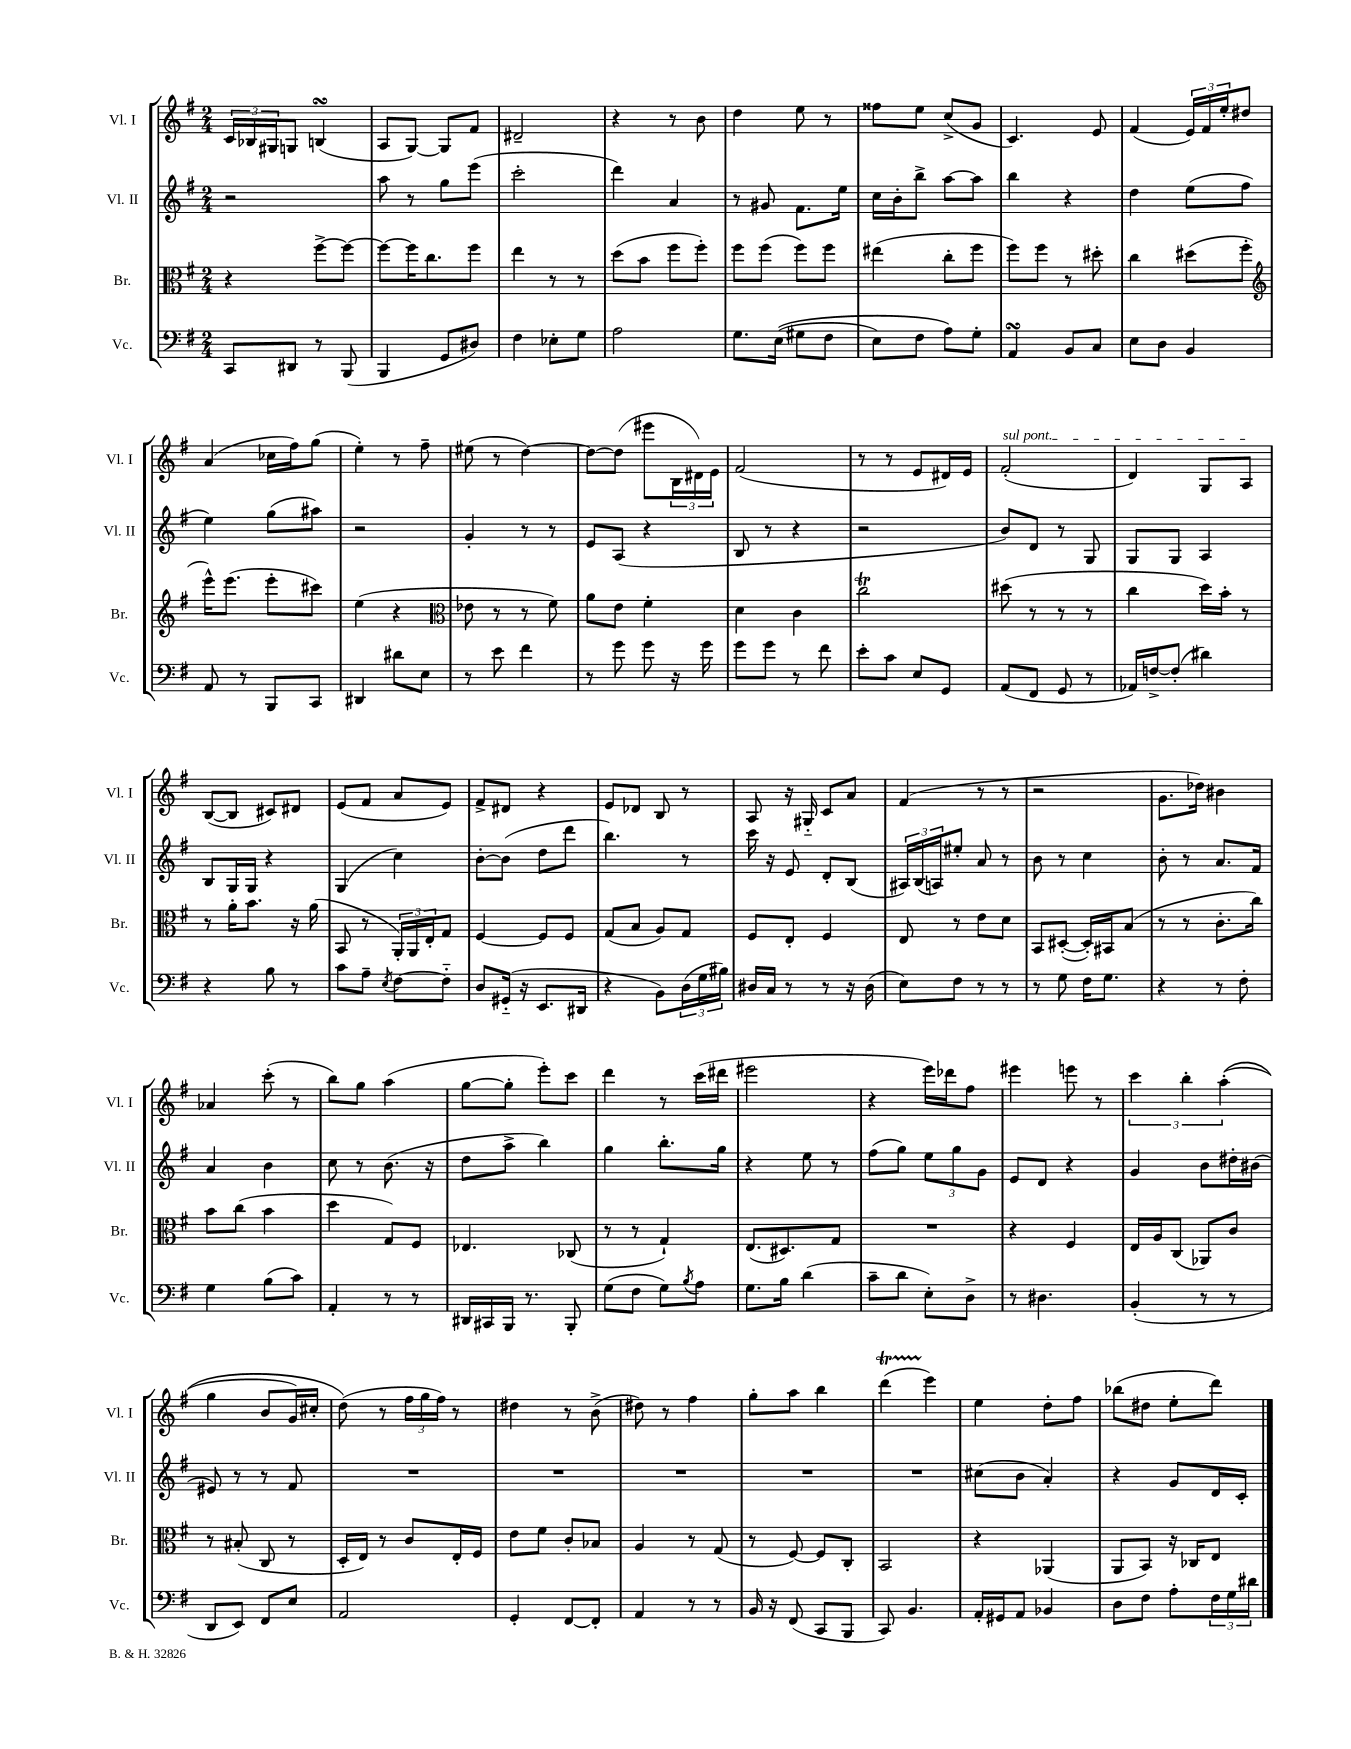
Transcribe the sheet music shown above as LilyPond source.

<<
\new StaffGroup <<
\new Staff = "s0" \with { instrumentName = "Vl. I" shortInstrumentName = "Vl. I" } {
    \clef treble \key g \major \numericTimeSignature \time 2/4
    \tuplet 3/2 { c'16 bes16 gis16 } g8 b4\turn( |
    a8 g8~) g8 fis'8 |
    dis'2-- |
    r4 r8 b'8 |
    d''4 e''8 r8 |
    fisis''8 e''8 c''8->( g'8 |
    c'4.) e'8 |
    fis'4( \tuplet 3/2 { e'16) fis'16 e''16-. } dis''8 |
    a'4( ces''16 fis''16) g''8( |
    e''4-.) r8 fis''8-- |
    eis''8( r8 d''4~) |
    d''8~ d''8( eis'''8 \tuplet 3/2 { b16 dis'16) e'16 } |
    fis'2( |
    r8 r8 e'8 dis'16) e'16 |
    \once \override TextSpanner.bound-details.left.text = \markup { \italic "sul pont." } fis'2-.\startTextSpan( |
    d'4) g8 a8\stopTextSpan |
    b8~( b8 cis'8) dis'8 |
    e'8( fis'8 a'8 e'8) |
    fis'8-> dis'8 r4 |
    e'8 des'8 b8 r8 |
    a8 r16 gis16-_ c'8 a'8 |
    fis'4( r8 r8 |
    r2 |
    g'8. des''16) bis'4 |
    aes'4 c'''8-.( r8 |
    b''8) g''8 a''4( |
    g''8~ g''8-. e'''8-.) c'''8 |
    d'''4 r8 c'''16( dis'''16 |
    eis'''2 |
    r4 e'''16) des'''16 fis''8 |
    eis'''4 e'''8 r8 |
    \tuplet 3/2 { c'''4 b''4-. a''4-.(\( } |
    g''4 b'8 g'16) cis''16-. |
    d''8(\) r8 \tuplet 3/2 { fis''16 g''16 fis''16) } r8 |
    dis''4 r8 b'8->( |
    dis''8) r8 fis''4 |
    g''8-. a''8 b''4 |
    d'''4\startTrillSpan( e'''4\stopTrillSpan) |
    e''4 d''8-. fis''8 |
    bes''8( dis''8 e''8-. d'''8) \bar "|." |
}
\new Staff = "s1" \with { instrumentName = "Vl. II" shortInstrumentName = "Vl. II" } {
    \clef treble \key g \major \numericTimeSignature \time 2/4
    r2 |
    a''8 r8 g''8 e'''8( |
    c'''2-. |
    d'''4) a'4 |
    r8 gis'8 fis'8. e''16 |
    c''16 b'16-. b''8-> a''8~ a''8 |
    b''4 r4 |
    d''4 e''8( fis''8 |
    e''4) g''8( ais''8) |
    r2 |
    g'4-. r8 r8 |
    e'8 a8( r4 |
    b8 r8 r4 |
    r2 |
    b'8) d'8 r8 g8 |
    g8 g8 a4 |
    b8 g16 g16 r4 |
    g4( c''4) |
    b'8~-. b'8( d''8 d'''8 |
    b''4.) r8 |
    c'''16 r16 e'8 d'8-. b8( |
    \tuplet 3/2 { ais16) b16( a16) } eis''8-. a'8 r8 |
    b'8 r8 c''4 |
    b'8-. r8 a'8. fis'16 |
    a'4 b'4 |
    c''8 r8 b'8.( r16 |
    d''8 a''8-> b''4) |
    g''4 b''8.-. g''16 |
    r4 e''8 r8 |
    fis''8( g''8) \tuplet 3/2 { e''8 g''8 g'8 } |
    e'8 d'8 r4 |
    g'4 b'8 dis''16-. bis'16( |
    eis'8) r8 r8 fis'8 |
    R2 |
    R2 |
    R2 |
    R2 |
    R2 |
    cis''8( b'8 a'4-.) |
    r4 g'8 d'16 c'16-. \bar "|." |
}
\new Staff = "s2" \with { instrumentName = "Br." shortInstrumentName = "Br." } {
    \clef alto \key g \major \numericTimeSignature \time 2/4
    r4 fis''8~-> fis''8~ |
    fis''8~ fis''16 c''8. fis''8 |
    e''4 r8 r8 |
    d''8( b'8 fis''8 fis''8-.) |
    fis''8 fis''8( fis''8) fis''8 |
    eis''4( c''8-. fis''8 |
    fis''8) fis''8 r8 dis''8-. |
    c''4 dis''8( fis''8-. |
    \clef treble e'''16-^) e'''8.( e'''8-. cis'''8) |
    e''4( r4 |
    \clef alto ees'8 r8 r8 fis'8) |
    a'8 e'8 fis'4-. |
    d'4 c'4 |
    c''2\trill |
    dis''8( r8 r8 r8 |
    c''4 d''16) b'16-. r8 |
    r8 a'16-. b'8. r16 a'16( |
    b,8 r8 \tuplet 3/2 { a,16-.) a,16 e16-. } g8 |
    fis4~ fis8 fis8 |
    g8( b8 a8) g8 |
    fis8 e8-. fis4 |
    e8 r8 e'8 d'8 |
    b,8 dis8~-.( dis16-.) bis,16 b8( |
    r8 r8 c'8.-. c''16) |
    b'8 c''8( b'4 |
    d''4 g8) fis8 |
    ees4. ces8( |
    r8 r8 g4-!) |
    e8.( dis8.) g8 |
    R2 |
    r4 fis4 |
    e16 a16 c8( aes,8) c'8 |
    r8 bis8-.( c8 r8 |
    d16-. e16) r8 c'8 e16-. fis16 |
    e'8 fis'8 c'8-. bes8 |
    a4 r8 g8( |
    r8 fis8~) fis8 c8-. |
    b,2 |
    r4 aes,4( |
    a,8 b,8) r16 ces16 e8 \bar "|." |
}
\new Staff = "s3" \with { instrumentName = "Vc." shortInstrumentName = "Vc." } {
    \clef bass \key g \major \numericTimeSignature \time 2/4
    c,8 dis,8 r8 b,,8( |
    b,,4 g,8 dis8) |
    fis4 ees8-. g8 |
    a2 |
    g8. e16(\( gis8 fis8 |
    e8) fis8 a8\) g8-. |
    a,4\turn b,8 c8 |
    e8 d8 b,4 |
    a,8 r8 b,,8 c,8 |
    dis,4 dis'8 e8 |
    r8 e'8 fis'4 |
    r8 g'8 g'8 r16 g'16 |
    g'8 g'8 r8 fis'8 |
    e'8-. c'8 e8 g,8 |
    a,8( fis,8 g,8 r8 |
    aes,16) f16~-> f8-.( dis'4) |
    r4 b8 r8 |
    c'8 a8-- \acciaccatura { e8 } fis8~ fis8-_ |
    d8 gis,16-_( r16 e,8. dis,16 |
    r4 b,8) \tuplet 3/2 { d16( g16 bis16) } |
    dis16 c16 r8 r8 r16 dis16( |
    e8) fis8 r8 r8 |
    r8 g8 fis16 g8. |
    r4 r8 fis8-. |
    g4 b8( c'8) |
    a,4-. r8 r8 |
    dis,16 cis,16 b,,16 r8. b,,8-. |
    g8( fis8 g8) \acciaccatura { b8 } a8 |
    g8. b16 d'4( |
    c'8-- d'8 e8-.) d8-> |
    r8 dis4. |
    b,4-.( r8 r8 |
    d,8 e,8) fis,8 e8 |
    a,2 |
    g,4-. fis,8~ fis,8-. |
    a,4 r8 r8 |
    b,16 r16 fis,8( c,8 b,,8 |
    c,8) b,4. |
    a,16-. gis,16 a,8 bes,4 |
    d8 fis8 a8-. \tuplet 3/2 { fis16 g16 dis'16 } \bar "|." |
}
>>
>>
\layout { \context { \Score \remove "Bar_number_engraver" } }
